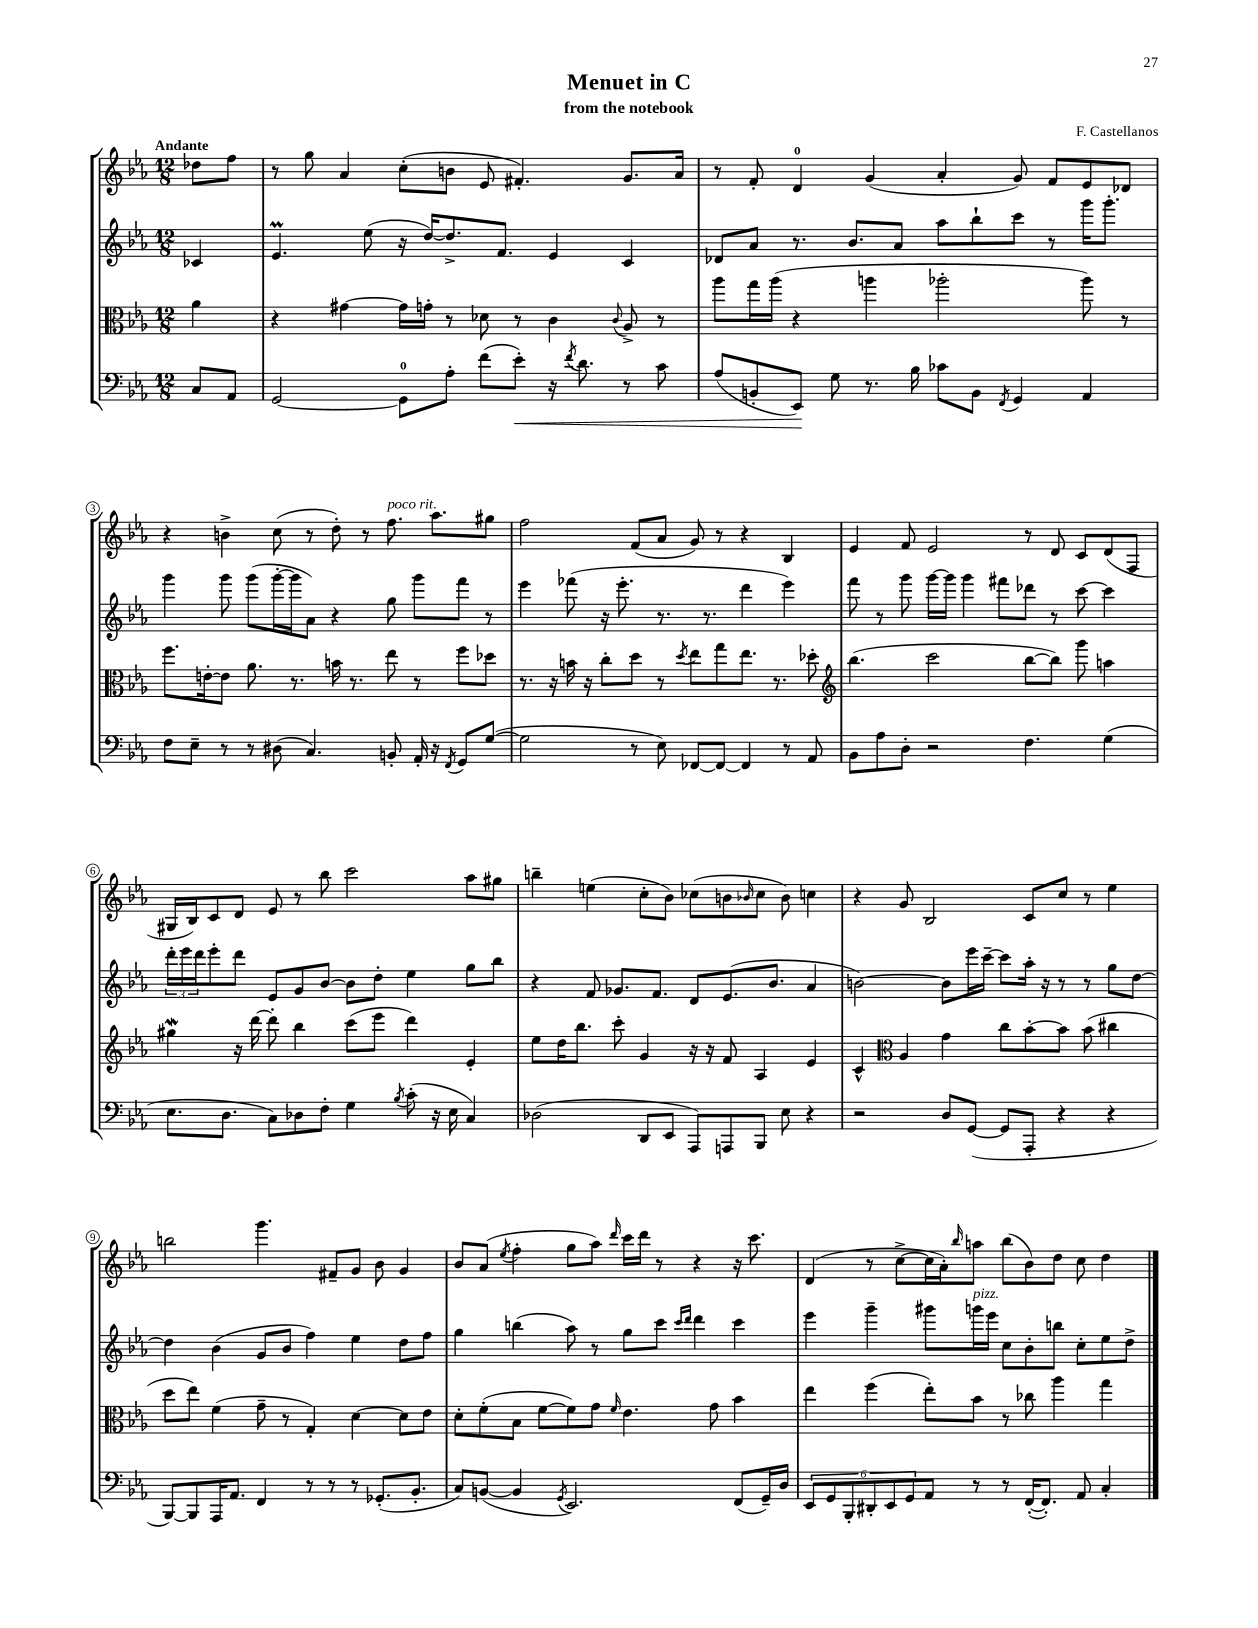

**kern	**dynam	**kern	**kern	**kern
*part4	*part4	*part3	*part2	*part1
*staff4	*staff4	*staff3	*staff2	*staff1
*clefF4	*	*clefC3	*clefG2	*clefG2
*k[b-e-a-]	*	*k[b-e-a-]	*k[b-e-a-]	*k[b-e-a-]
*M12/8	*	*M12/8	*M12/8	*M12/8
=	=	=	=	=
!	!	!	!	!LO:TX:a:B:t=Andante
8C/L	.	4a-\	4c-X/	8dd-X\L
8AA-/J	.	.	.	8ff\J
=1	=1	=1	=1	=1
[2GG/	.	4r	4.e-M/	8r
.	.	.	.	8gg\
.	.	[4g#X\	.	4a-/
.	.	.	(8ee-\	.
8GG\L]	.	16g#\LL]	16r	(8cc'\L
.	.	16gn'\JJ	[16dd/KL)	.
8A-'\J	.	8r	8.dd^/]	8bn\J
(8f\L	.	8d-X\	.	8e-/
.	.	.	8.f/J	.
!	!LO:HP:b	!	!	!
8e-'\J)	<	8r	.	4.f#X'/)
16r	.	4c\	4e-/	.
8qf/	.	.	.	.
8.d\	.	.	.	.
.	.	8qqc/	.	.
8r	.	8A-^/	4c/	8.g/L
8c\	.	8r	.	.
.	.	.	.	16a-/Jk
=2	=2	=2	=2	=2
(8A-/L	.	8aa-\L	8d-X/L	8r
8BBn'/	.	16gg\L	8a-/J	8f'/
.	.	(16aa-\JJ	.	.
8EE-/J)	.	4r	8.r	4d/
8G\	[	.	.	.
.	.	.	8.b-/L	.
8.r	.	4aan\	.	(4g/
.	.	.	8a-/J	.
16B-\	.	.	.	.
8c-X\L	.	2aa-X'\	8aa-\L	4a-'/
8BB\J	.	.	8bb-`\	.
8qFF/	.	.	.	.
4GG/	.	.	8ccc\J	8g/)
.	.	.	8r	8f/L
4AA-/	.	8aa-\)	16ggg\KL	8e-/
.	.	.	8.ggg'\J	.
.	.	8r	.	8d-X/J
!!LO:LB:g=z
=3	=3	=3	=3	=3
8F\L	.	8.ff\L	4ggg\	4r
8E-~\J	.	.	.	.
.	.	[16en'\k	.	.
8r	.	8e\J]	8ggg\	4bn^\
8r	.	8.a-\	(8ggg\L	.
(8D#X\	.	.	[16ggg'\L	(8cc\
.	.	8.r	16ggg\J]	.
4.C/)	.	.	8a-\J)	8r
.	.	16bn\	4r	8dd'\)
.	.	8.r	.	.
.	.	.	.	8r
!	!	!	!	!LO:TX:a:i:t=poco rit.
8BBn'/	.	8ee-\	8gg\	8.ff\
16AA-'/	.	8r	8ggg\L	.
16r	.	.	.	8.aa-\L
8qFF/	.	.	.	.
8GG/L	.	8ff\L	8fff\J	.
([8G/J	.	8dd-X\J	8r	8gg#X\J
=4	=4	=4	=4	=4
2G\]	.	8.r	4eee-\	2ff\
.	.	16r	.	.
.	.	16bn\	(8fff-X\	.
.	.	16r	.	.
.	.	8cc'\L	16r	.
.	.	.	8.eee-'\	.
8r	.	8dd\J	.	(8f/L
8E-\)	.	8r	8.r	8a-/J
.	.	8qdd/	.	.
[8FF-X/L	.	8ee-\L	.	8g/)
.	.	.	8.r	.
8FF-/J_	.	8gg\	.	8r
4FF-/]	.	8.ee-\J	4ddd\	4r
.	.	8.r	.	.
8r	.	.	4eee-\)	4B-/
8AA-/	.	8dd-X'\	.	.
=5	=5	=5	=5	=5
*	*	*clefG2	*	*
8BB-\L	.	(4.bb-\	8fff\	4e-/
8A-\	.	.	8r	.
8D'\J	.	.	8ggg\	8f/
2r	.	2ccc\	[16ggg\LL	2e-/
.	.	.	16ggg\JJ]	.
.	.	.	4ggg\	.
.	.	.	8fff#X\L	.
4.F\	.	[8bb-\L	8ddd-X\J	8r
.	.	8bb-\J])	8r	8d/
.	.	8ggg\	[8ccc\	8c/L
(4G\	.	4aan\	4ccc\]	(8d/
.	.	.	.	8F/J
!!LO:LB:g=z
=6	=6	=6	=6	=6
8.E-\L	.	4gg#XW\	24ddd'\LL	16G#X/LL
.	.	.	24eee-\	.
.	.	.	.	16B-/J)
.	.	.	24ddd\J	.
.	.	.	8eee-'\	8c/
8.D\J	.	.	.	.
.	.	16r	8ddd\J	8d/J
.	.	[16ddd\	.	.
8C\L)	.	8ddd'\]	8e-/L	8e-/
8D-X\	.	4bb-\	8g/	8r
8F'\J	.	.	[8b-/J	8bb-\
4G\	.	(8ccc\L	8b-\L]	2ccc\
.	.	8eee-\J	8dd'\J	.
8qB-/	.	.	.	.
(8c'\	.	4ddd\)	4ee-\	.
16r	.	.	.	.
16E-\	.	.	.	.
4C/)	.	4e-'/	8gg\L	8aa-\L
.	.	.	8bb-\J	8gg#X\J
=7	=7	=7	=7	=7
(2D-X\	.	8ee-\L	4r	4bbn~\
.	.	16dd\K	.	.
.	.	8.bb-\J	.	.
.	.	.	8f/	(4een\
.	.	8ccc'\	8.g-X/L	.
8DD/L	.	4g/	.	8cc'\L
.	.	.	8.f/J	.
8EE-/J	.	.	.	8b-\J)
8AAA-/L)	.	16r	8d/L	(8cc-X\L
.	.	16r	.	.
8AAAn/	.	8f/	(8.e-/	8bn\
.	.	.	.	16qqb-X/
8BBB-/J	.	4A-/	.	8cc-\J
.	.	.	8.b-/J	.
8E-\	.	.	.	8b-\)
4r	.	4e-/	4a-/	4ccn\
=8	=8	=8	=8	=8
2r	.	4c^^/	[2bn\)	4r
*	*	*clefC3	*	*
.	.	4A-/	.	8g/
.	.	.	.	2B-/
8D/L	.	4g\	8b\L]	.
([8GG/J	.	.	16eee-\L	.
.	.	.	[16ccc~\JJ	.
8GG/L]	.	8cc\L	8ccc\L]	.
8AAA-'/J	.	[8b-'\	16aa-'\Jk	8c/L
.	.	.	16r	.
4r	.	8b-\J]	8r	8cc/J
.	.	(8b-\	8r	8r
4r	.	4cc#X\	8gg\L	4ee-\
.	.	.	[8dd\J	.
!!LO:LB:g=z
=9	=9	=9	=9	=9
[8BBB-/L)	.	8dd\L	4dd\]	2bbn\
8BBB-/]	.	8ee-\J)	.	.
16AAA-/K	.	(4f\	(4b-\	.
8.AA-/J	.	.	.	.
4FF/	.	8g~\	8g/L	4.ggg\
.	.	8r	8b-/J	.
8r	.	4G'/)	4ff\)	.
8r	.	.	.	8f#X~/L
8r	.	[4d\	4ee-\	8g/J
(8.GG-X'/L	.	.	.	8b-\
.	.	8d\L]	8dd\L	4g/
8.BB-'/J	.	.	.	.
.	.	8e-\J	8ff\J	.
=10	=10	=10	=10	=10
8C/L)	.	8d'\L	4gg\	8b-/L
([8BBn/J	.	(8f'\	.	(8a-/J
.	.	.	.	8qee-/
4BB/]	.	8B-\J	(4bbn\	4ff'\
.	.	[8f\L	.	.
8qGG/	.	.	.	.
2.EE-/)	.	8f\])	8aa-\)	8gg\L
.	.	8g\J	8r	8aa-\J)
.	.	16qqf/	.	16qqddd/
.	.	4.e-\	8gg\L	16ccc\LL
.	.	.	.	16ddd\JJ
.	.	.	8ccc\J	8r
.	.	.	16qqccc/LL	.
.	.	.	16qqddd/JJ	.
.	.	.	4ddd\	4r
.	.	8g\	.	.
(8FF/L	.	4b-\	4ccc\	16r
.	.	.	.	8.ccc\
16GG~/L)	.	.	.	.
16D/JJ	.	.	.	.
=11	=11	=11	=11	=11
12EE-/L	.	4ee-\	4eee-\	(4d/
12GG/	.	.	.	.
12BBB-'/	.	.	.	.
12DD#X'/	.	(4ff\	4ggg~\	8r
12EE-/	.	.	.	.
.	.	.	.	[8cc^\L
12GG/	.	.	.	.
8AA-/J	.	8ee-'\L)	8ggg#X\L	16cc\L]
.	.	.	.	16a-'\J)
.	.	.	.	16qqbb-/
!	!	!	!LO:TX:a:i:t=pizz.	!
8r	.	8b-\J	16gggn\L	8aan\J
.	.	.	16eee-\JJ	.
8r	.	8r	8cc\L	(8bb-\L
([16FF'/KL	.	8cc-X\	8b-'\	8b-\)
8.FF'/J])	.	.	.	.
.	.	4aa-\	8bbn\J	8dd\J
8AA-/	.	.	8cc'\L	8cc\
4C'/	.	4gg\	8ee-\	4dd\
.	.	.	8dd^\J	.
==	==	==	==	==
*-	*-	*-	*-	*-
